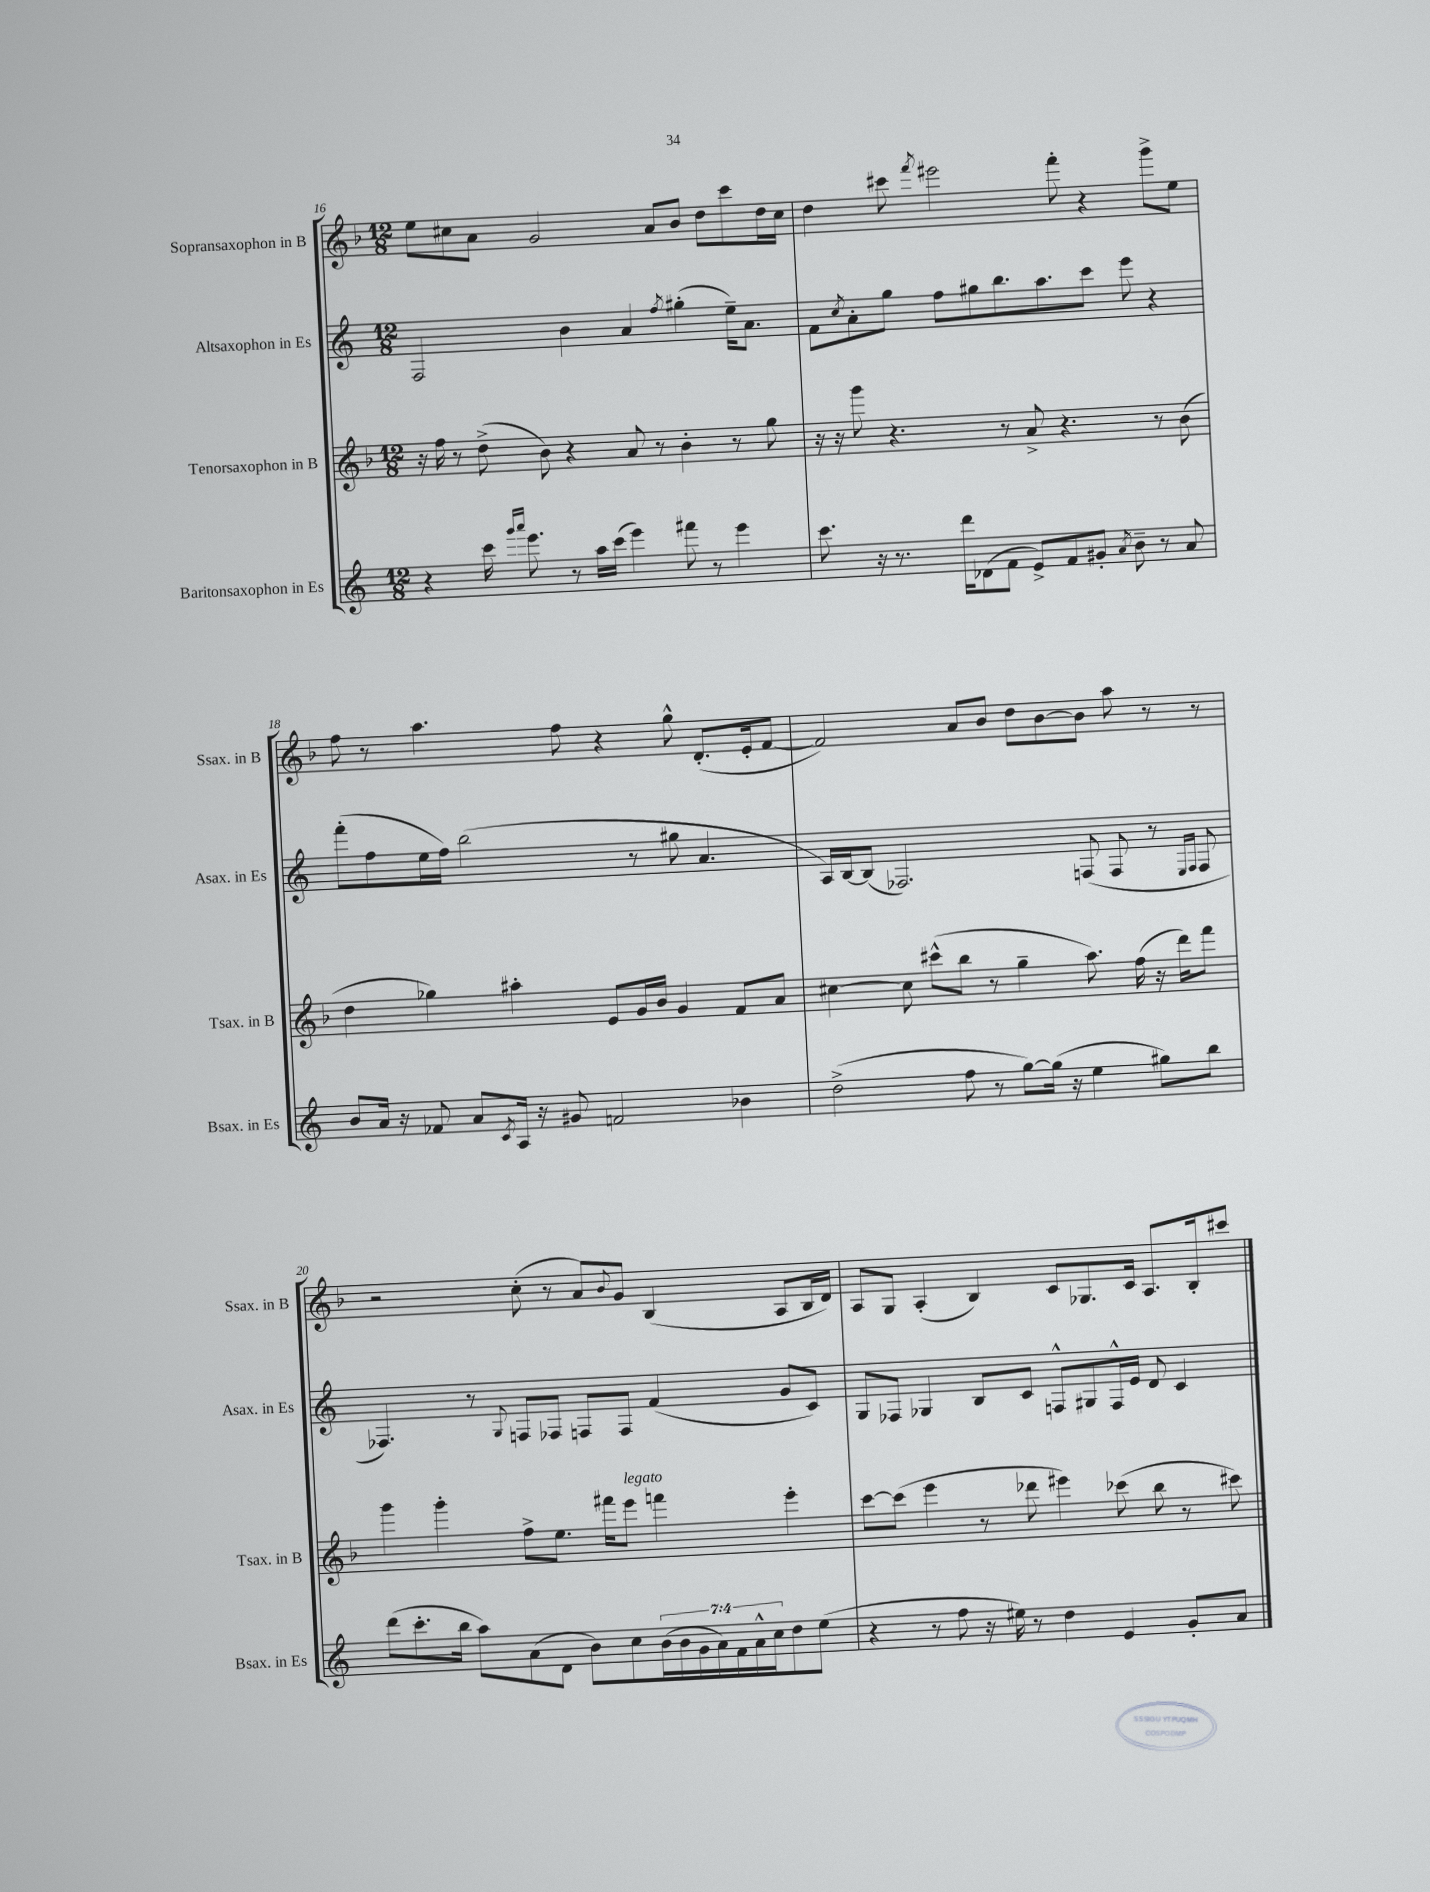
<<
\new StaffGroup <<
\new Staff = "s0" \with { instrumentName = "Sopransaxophon in B" shortInstrumentName = "Ssax. in B" } {
    \clef treble \key f \major \numericTimeSignature \time 12/8
    e''8 cis''8 a'8 g'2 a'8 bes'8 d''8 c'''8 d''16 cis''16 |
    d''4 cis'''8 \acciaccatura { f'''8 } eis'''2 f'''8-. r4 g'''8-> e''8 |
    f''8 r8 a''4. f''8 r4 g''8-^ d'8.-.( e'16-. f'8~ |
    f'2) a'8 bes'8 d''8 bes'8~ bes'8 a''8 r8 r8 |
    r2 c''8-.( r8 a'8) \appoggiatura { bes'8 } g'8 bes4( a8 bes16 d'16) |
    a8 g8 a4-.( bes4) c'8 ges8. c'16 a8. bes16-. cis'''8 \bar "|." |
}
\new Staff = "s1" \with { instrumentName = "Altsaxophon in Es" shortInstrumentName = "Asax. in Es" } {
    \clef treble \key c \major \numericTimeSignature \time 12/8
    f2 b'4 a'4 \acciaccatura { f''8 } gis''4-.( e''16--) a'8. |
    f'8 \acciaccatura { c''8 } a'8-. g''8 f''8 gis''8 b''8. a''8. c'''8 e'''8 r4 |
    f'''8-.( f''8 e''16 f''16) b''2( r8 gis''8 a'4. |
    a16) b16~ b8( fes2.) f8( f8 r8 \grace { e16 f16 } f8 |
    fes4.) r8 \appoggiatura { g8 } f8 fes8 f8 f8 f'4( g'8 c'8) |
    g8 fes8 ges4 b8 c'8 f8-^ gis8 f16-^ e'16 d'8 c'4 \bar "|." |
}
\new Staff = "s2" \with { instrumentName = "Tenorsaxophon in B" shortInstrumentName = "Tsax. in B" } {
    \clef treble \key f \major \numericTimeSignature \time 12/8
    r16 f''16 r8 d''8->( bes'8) r4 a'8 r8 bes'4-. r8 g''8 |
    r16 r16 g'''8 r4. r8 a'8-> r4. r8 bes'8( |
    d''4 ges''4) ais''4-. e'8 g'16 bes'16 g'4 f'8 a'8 |
    cis''4~ cis''8 cis'''8-^( bes''8 r8 g''4-- a''8.) f''16( r16 d'''16) f'''8 |
    g'''4 g'''4-. f''8-> e''8. fis'''16 e'''8^\markup { \italic "legato" } f'''4 e'''4-. |
    c'''8~ c'''8( e'''4 r8 des'''8 eis'''4) ces'''8( bes''8 r8 cis'''8) \bar "|." |
}
\new Staff = "s3" \with { instrumentName = "Baritonsaxophon in Es" shortInstrumentName = "Bsax. in Es" } {
    \clef treble \key c \major \numericTimeSignature \time 12/8 \override Staff.TupletNumber.text = #tuplet-number::calc-fraction-text
    r4 c'''16 \grace { g'''16 a'''16 } e'''8. r8 a''16 c'''16( e'''4) fis'''8 r8 e'''4 |
    c'''8. r16 r8. d'''16 des'8( f'8 e'8->) f'8 gis'8-. \acciaccatura { a'8 } b'8-- r8 a'8 |
    b'8 a'16 r16 fes'8 a'8 \acciaccatura { c'8 } a16 r16 gis'8 f'2 bes'4 |
    d''2->( f''8 r8 g''8~) g''16( r16 e''4 gis''8) b''8 |
    d'''8( c'''8.-. b''16 a''8) a'8( d'8 b'8) c''8 \tuplet 7/4 { b'16( b'16 g'16 a'16) f'16 a'16-^ c''16 } d''8 e''8( |
    r4 r8 f''8 r16 eis''16) r8 d''4 e'4 g'8-. a'8 \bar "|." |
}
>>
>>
\layout { \context { \Score currentBarNumber = #16 } }
